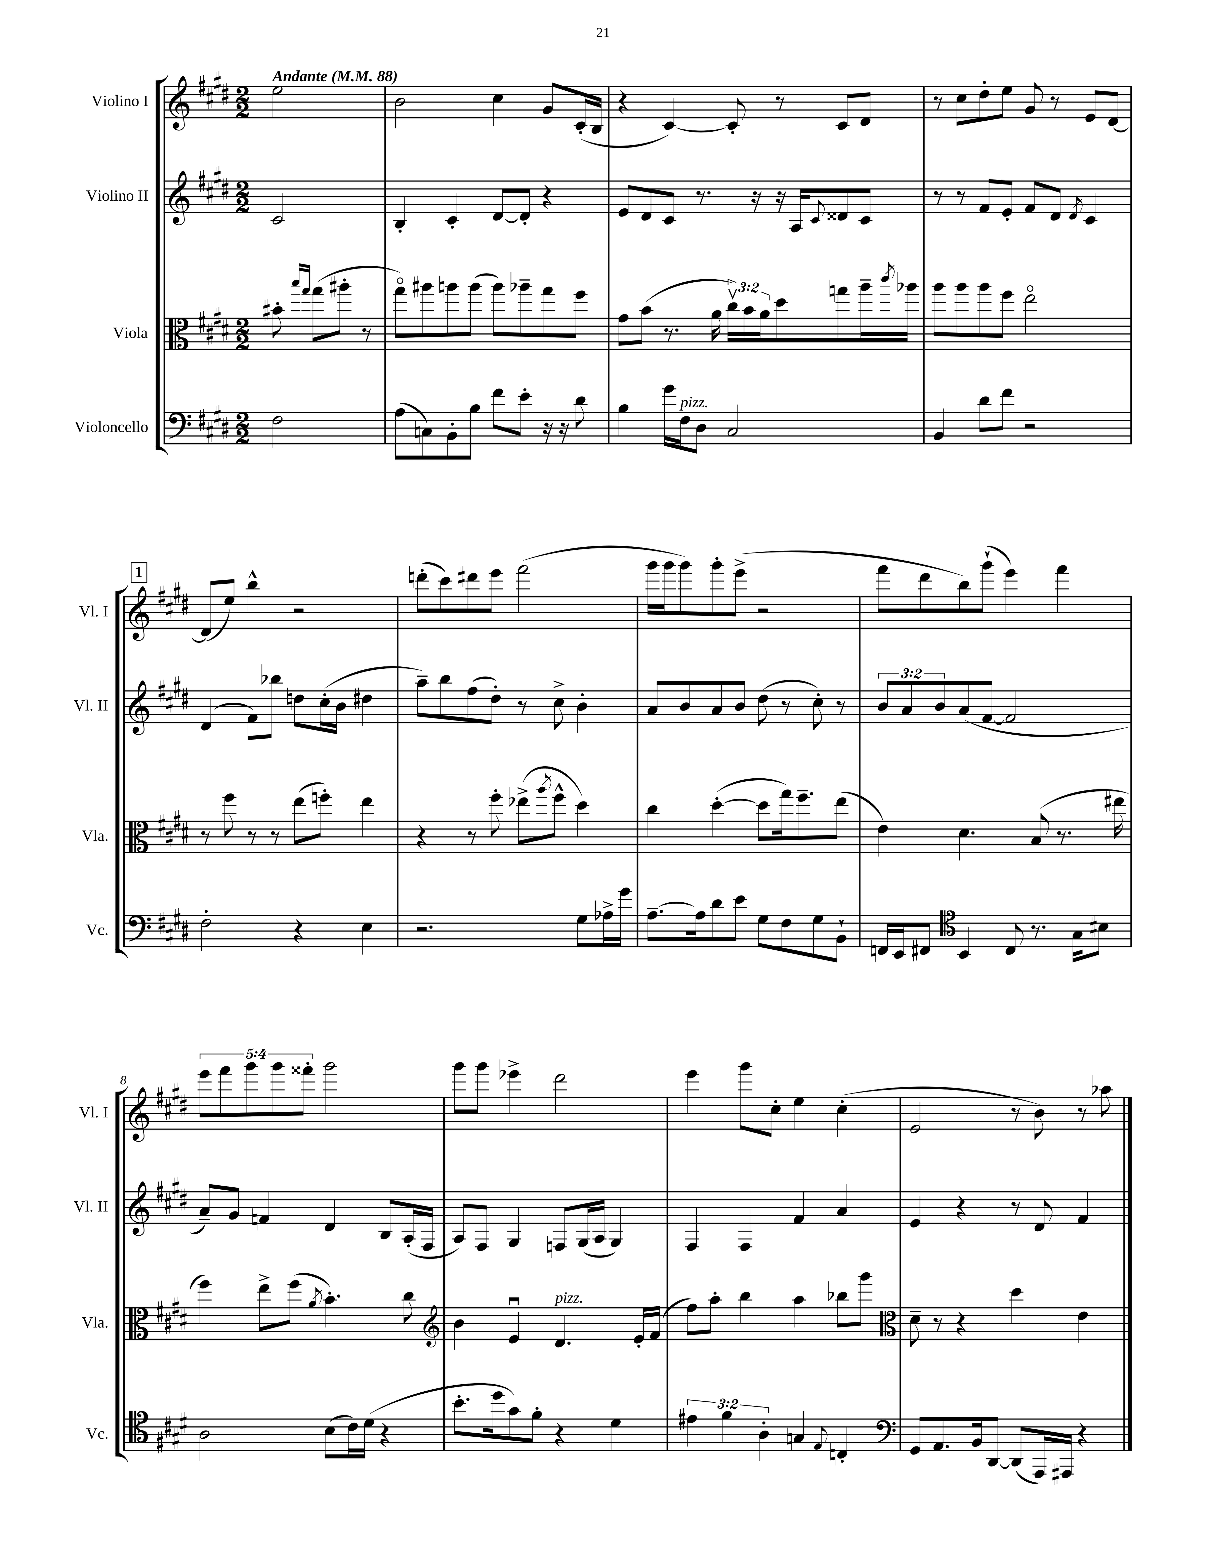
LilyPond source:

<<
\new StaffGroup <<
\new Staff = "s0" \with { instrumentName = "Violino I" shortInstrumentName = "Vl. I" } {
    \clef treble \key e \major \numericTimeSignature \time 2/2 \override Staff.TupletNumber.text = #tuplet-number::calc-fraction-text \partial 2 \tempo "Andante" 4 = 88
    e''2 |
    b'2 cis''4 gis'8 cis'16-.( b16 |
    r4 cis'4~) cis'8-. r8 cis'8 dis'8 |
    r8 cis''8 dis''8-. e''8 gis'8 r8 e'8 dis'8~ |
    \mark \markup { \box "1" } dis'8( e''8) b''4-^ r2 |
    d'''8-.( cis'''8) dis'''8 e'''8 fis'''2( |
    gis'''16 gis'''16 gis'''8) gis'''8-. e'''8->( r2 |
    fis'''8 dis'''8 b''8) gis'''8-!( e'''4) fis'''4 |
    \tuplet 5/4 { e'''8 fis'''8 gis'''8 gis'''8 fisis'''8-. } gis'''2 |
    gis'''8 gis'''8 ees'''4-> dis'''2 |
    e'''4 gis'''8 cis''8-. e''4 cis''4-.( |
    e'2 r8 b'8) r8 aes''8 \bar "|." |
}
\new Staff = "s1" \with { instrumentName = "Violino II" shortInstrumentName = "Vl. II" } {
    \clef treble \key e \major \numericTimeSignature \time 2/2 \override Staff.TupletNumber.text = #tuplet-number::calc-fraction-text \partial 2
    cis'2 |
    b4-. cis'4-. dis'8~ dis'8-. r4 |
    e'8 dis'8 cis'8 r8. r16 r16 a16 \appoggiatura { cis'8 } disis'8 cis'8 |
    r8 r8 fis'8 e'8-. fis'8 dis'8 \acciaccatura { dis'8 } cis'4 |
    \mark \markup { \box "1" } dis'4( fis'8) bes''8 d''8 cis''16-.( b'16 dis''4 |
    a''8--) b''8 fis''8( dis''8-.) r8 cis''8-> b'4-. |
    a'8 b'8 a'8 b'8 dis''8( r8 cis''8-.) r8 |
    \tuplet 3/2 { b'8 a'8 b'8 } a'8( fis'8~ fis'2 |
    a'8--) gis'8 f'4 dis'4 b8 a16-.( fis16 |
    a8) fis8 gis4 f8 gis16( a16 gis4) |
    fis4 fis4 fis'4 a'4 |
    e'4 r4 r8 dis'8 fis'4 \bar "|." |
}
\new Staff = "s2" \with { instrumentName = "Viola" shortInstrumentName = "Vla." } {
    \clef alto \key e \major \numericTimeSignature \time 2/2 \override Staff.TupletNumber.text = #tuplet-number::calc-fraction-text \partial 2
    bis'8-. \grace { b''16 gis''16 } gis''8( ais''8-. r8 |
    gis''8\flageolet) ais''8 a''8 a''8( a''8) aes''8-- gis''8 fis''8 |
    gis'8 b'8( r8. a'16 \tuplet 3/2 { cis''16\upbow) b'16 a'16 } dis''8 g''8 a''16-- \acciaccatura { cis'''8 } aes''16 |
    a''8 a''8 a''8 fis''8 e''2\flageolet |
    \mark \markup { \box "1" } r8 fis''8 r8 r8 e''8( f''8-.) e''4 |
    r4 r8 fis''8-. ees''8->( \acciaccatura { a''8 } fis''8-^ dis''4) |
    cis''4 dis''4~-.( dis''8 gis''16) fis''8.-- e''8( |
    e'4) dis'4. b8( r8. eis''16 |
    fis''4) e''8-> fis''8( \acciaccatura { a'8 } b'4.-.) cis''8 |
    \clef treble b'4 e'4\downbow dis'4.^\markup { \italic "pizz." } e'16-. fis'16( |
    fis''8) a''8-. b''4 a''4 bes''8 gis'''8 |
    \clef alto dis'8-- r8 r4 dis''4 e'4 \bar "|." |
}
\new Staff = "s3" \with { instrumentName = "Violoncello" shortInstrumentName = "Vc." } {
    \clef bass \key e \major \numericTimeSignature \time 2/2 \override Staff.TupletNumber.text = #tuplet-number::calc-fraction-text \partial 2
    fis2 |
    a8( c8) b,8-. b8 fis'8 e'8-. r16 r16 dis'8 |
    b4 gis'16 fis16^\markup { \italic "pizz." } dis8 cis2 |
    b,4 dis'8 fis'8 r2 |
    \mark \markup { \box "1" } fis2-. r4 e4 |
    r2. gis8 aes16-> gis'16 |
    a8.~-- a16 dis'8 e'8 gis8 fis8 gis8 b,8-! |
    f,16 e,16 fis,8 \clef tenor b,4 cis8 r8. gis16 bis8 |
    a2 b8( cis'16) dis'16( r4 |
    b'8.-. dis''16 gis'8) fis'8-. r4 dis'4 |
    \tuplet 3/2 { eis'4 fis'4 a4-. } g4 \appoggiatura { e8 } c4-. |
    \clef bass gis,8 a,8. b,16 dis,8~ dis,8( a,,16) ais,,16 r4 \bar "|." |
}
>>
>>
